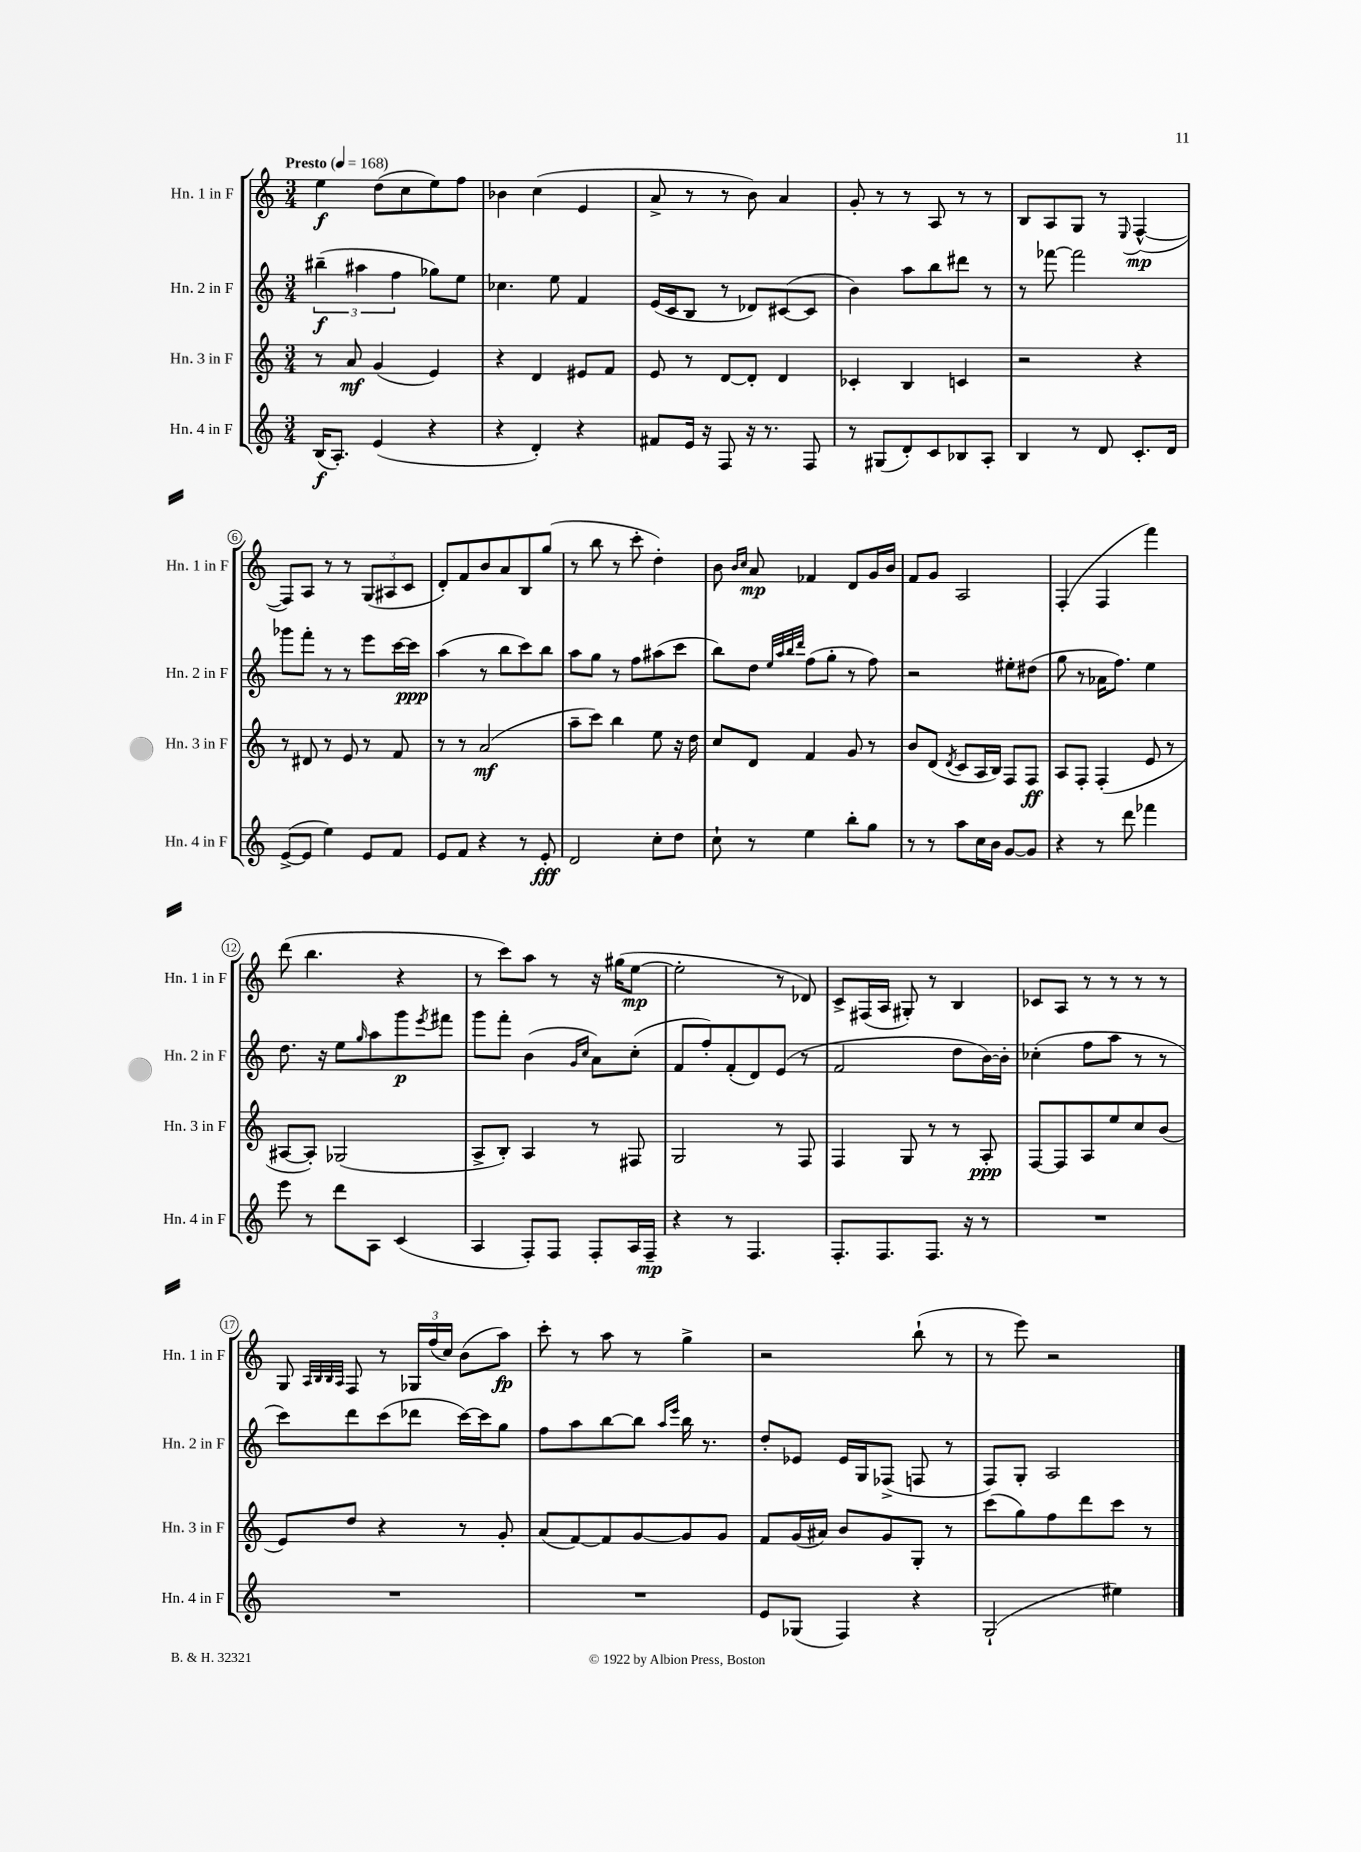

**kern	**dynam	**kern	**dynam	**kern	**dynam	**kern	**dynam
*part4	*part4	*part3	*part3	*part2	*part2	*part1	*part1
*staff4	*staff4	*staff3	*staff3	*staff2	*staff2	*staff1	*staff1
*I"Hn. 4 in F	*	*I"Hn. 3 in F	*	*I"Hn. 2 in F	*	*I"Hn. 1 in F	*
*I'Hn. 4 in F	*	*I'Hn. 3 in F	*	*I'Hn. 2 in F	*	*I'Hn. 1 in F	*
*clefG2	*	*clefG2	*	*clefG2	*	*clefG2	*
*k[]	*	*k[]	*	*k[]	*	*k[]	*
*M3/4	*	*M3/4	*	*M3/4	*	*M3/4	*
*MM168	*	*MM168	*	*MM168	*	*MM168	*
=1	=1	=1	=1	=1	=1	=1	=1
!	!	!	!	!	!	!LO:TX:a:B:t=Presto	!
(16B/KL	f	8r	.	(6bb#X~\	f	4ee\	f
8.A'/J)	.	.	.	.	.	.	.
.	.	8a/	mf	.	.	.	.
.	.	.	.	6aa#X\	.	.	.
(4e/	.	(4g/	.	.	.	(8dd\L	.
.	.	.	.	6ff\	.	.	.
.	.	.	.	.	.	8cc\	.
4r	.	4e/)	.	8gg-X\L)	.	8ee\)	.
.	.	.	.	8ee\J	.	8ff\J	.
=2	=2	=2	=2	=2	=2	=2	=2
4r	.	4r	.	4.cc-X\	.	4b-X\	.
4d'/)	.	4d/	.	.	.	(4cc\	.
.	.	.	.	8ee\	.	.	.
4r	.	8e#X/L	.	4f/	.	4e/	.
.	.	8f/J	.	.	.	.	.
=3	=3	=3	=3	=3	=3	=3	=3
8f#X/L	.	8e/	.	(16e/LL	.	8a^/	.
.	.	.	.	16c/J	.	.	.
16e/Jk	.	8r	.	8B/J	.	8r	.
16r	.	.	.	.	.	.	.
8F/	.	[8d/L	.	8r	.	8r	.
16r	.	8d'/J]	.	8d-X/L)	.	8b\)	.
8.r	.	.	.	.	.	.	.
.	.	4d/	.	([8c#X/	.	4a/	.
8F/	.	.	.	8c#/J]	.	.	.
=4	=4	=4	=4	=4	=4	=4	=4
8r	.	4c-X'/	.	4b\)	.	8g'/	.
(8G#X/L	.	.	.	.	.	8r	.
8d'/)	.	4B/	.	8aa\L	.	8r	.
8c/	.	.	.	8bb\	.	8A/	.
8B-X/	.	4cn/	.	8ddd#X\J	.	8r	.
8A'/J	.	.	.	8r	.	8r	.
=5	=5	=5	=5	=5	=5	=5	=5
4B/	.	2r	.	8r	.	8B/L	.
.	.	.	.	[8fff-X\	.	8A/	.
8r	.	.	.	2fff-\]	.	8G/J	.
8d/	.	.	.	.	.	8r	.
.	.	.	.	.	.	8qqE/	.
8.c'/L	.	4r	.	.	.	([4F^^/	mp
16d/Jk	.	.	.	.	.	.	.
!!LO:LB:g=z
=6	=6	=6	=6	=6	=6	=6	=6
([8e^/L	.	8r	.	8ggg-X\L	.	8F/L])	.
8e/J]	.	8d#X/	.	8fff'\J	.	8A/J	.
4ee\)	.	8r	.	8r	.	8r	.
.	.	8e/	.	8r	.	8r	.
8e/L	.	8r	.	8eee\L	.	(12G/L	.
.	.	.	.	.	.	12A#X/	.
8f/J	.	8f/	.	[16ccc\L	.	.	.
.	.	.	.	.	.	12c/J	.
.	.	.	.	16ccc\JJ]	ppp	.	.
=7	=7	=7	=7	=7	=7	=7	=7
8e/L	.	8r	.	(4aa\	.	8d'/L)	.
8f/J	.	8r	.	.	.	8f/	.
4r	.	(2a/	mf	8r	.	8b/	.
.	.	.	.	8bb\L	.	8a/	.
8r	.	.	.	8ccc\)	.	8B/	.
8e'/	fff	.	.	8bb\J	.	(8gg/J	.
=8	=8	=8	=8	=8	=8	=8	=8
2d/	.	8aa~\L	.	8aa\L	.	8r	.
.	.	8ccc\J)	.	8gg\J	.	8bb\	.
.	.	4bb\	.	8r	.	8r	.
.	.	.	.	8ff\L	.	8ccc'\	.
8cc'\L	.	8ee\	.	(8aa#X\	.	4dd'\)	.
8dd\J	.	16r	.	8ccc\J	.	.	.
.	.	16dd\	.	.	.	.	.
=9	=9	=9	=9	=9	=9	=9	=9
8cc`\	.	8cc/L	.	8bb\L)	.	8b\	.
.	.	.	.	.	.	16qqb/LL	.
.	.	.	.	.	.	16qqcc/JJ	.
8r	.	8d/J	.	8dd\J	.	8a/	mp
.	.	.	.	32qqee/LLL	.	.	.
.	.	.	.	32qqaa/	.	.	.
.	.	.	.	32qqbb/	.	.	.
.	.	.	.	32qqddd/JJJ	.	.	.
4ee\	.	4f/	.	(8ff\L	.	4f-X/	.
.	.	.	.	8gg'\J	.	.	.
8bb'\L	.	8g/	.	8r	.	8d/L	.
8gg\J	.	8r	.	8ff\)	.	16g/L	.
.	.	.	.	.	.	16b/JJ	.
=10	=10	=10	=10	=10	=10	=10	=10
8r	.	8b/L	.	2r	.	8f/L	.
8r	.	(8d/J	.	.	.	8g/J	.
.	.	8qd/	.	.	.	.	.
8aa\L	.	8c/L	.	.	.	2A/	.
16cc\L	.	16A/L	.	.	.	.	.
16b\JJ	.	16B/JJ)	.	.	.	.	.
[8g/L	.	8F/L	.	8ee#X'\L	.	.	.
8g/J]	.	8F/J	ff	(8dd#X\J	.	.	.
=11	=11	=11	=11	=11	=11	=11	=11
4r	.	8A/L	.	8gg\	.	(4F'/	.
.	.	8F'/J	.	8r	.	.	.
8r	.	(4F'/	.	16a-X\KL	.	4F/	.
.	.	.	.	8.ff\J)	.	.	.
8ddd\	.	.	.	.	.	.	.
4fff-X\	.	8e/	.	4ee\	.	4fff\)	.
.	.	8r	.	.	.	.	.
!!LO:LB:g=z
=12	=12	=12	=12	=12	=12	=12	=12
8eee\	.	[8A#X/L	.	8.dd\	.	(8ddd\	.
8r	.	8A#'/J])	.	.	.	4.bb\	.
.	.	.	.	16r	.	.	.
8ddd\L	.	(2G-X/	.	8ee\L	.	.	.
.	.	.	.	16qqgg/	.	.	.
8A\J	.	.	.	8aa\	.	.	.
(4c/	.	.	.	8ggg\	p	4r	.
.	.	.	.	8qeee/	.	.	.
.	.	.	.	8fff#X\J	.	.	.
=13	=13	=13	=13	=13	=13	=13	=13
4A/	.	8A^/L	.	8ggg\L	.	8r	.
.	.	8B'/J)	.	8fff'\J	.	8ccc\L)	.
8F'/L)	.	4A/	.	(4b\	.	8aa\J	.
8F/J	.	.	.	.	.	8r	.
.	.	.	.	16qqg/LL	.	.	.
.	.	.	.	16qqcc/JJ	.	.	.
8F'/L	.	8r	.	8a\L)	.	16r	.
.	.	.	.	.	.	(16gg#X\KL	.
16A/L	.	8F#X/	.	(8cc'\J	.	[8ee\J	mp
16F~/JJ	mp	.	.	.	.	.	.
=14	=14	=14	=14	=14	=14	=14	=14
4r	.	2G/	.	8f/L	.	2ee'\]	.
.	.	.	.	8ff'/)	.	.	.
8r	.	.	.	(8f'/	.	.	.
4.F/	.	.	.	8d/)	.	.	.
.	.	8r	.	(8e/J	.	8r	.
.	.	8F/	.	8r	.	8d-X/)	.
=15	=15	=15	=15	=15	=15	=15	=15
8.F'/L	.	4F/	.	2f/	.	8c^/L	.
.	.	.	.	.	.	(16F#X/L	.
8.F/	.	.	.	.	.	16A/JJ	.
.	.	8G/	.	.	.	8G#X'/)	.
8.F/J	.	8r	.	.	.	8r	.
.	.	8r	.	8dd\L	.	4B/	.
16r	.	.	.	.	.	.	.
8r	.	8A'/	ppp	[16b\L)	.	.	.
.	.	.	.	16b'\JJ]	.	.	.
=16	=16	=16	=16	=16	=16	=16	=16
2.r	.	[8F/L	.	(4cc-X'\	.	8c-X/L	.
.	.	8F/]	.	.	.	8A/J	.
.	.	8A/	.	8ff\L	.	8r	.
.	.	8ee/	.	8aa\J	.	8r	.
.	.	8cc/	.	8r	.	8r	.
.	.	(8b/J	.	8r	.	8r	.
!!LO:LB:g=z
=17	=17	=17	=17	=17	=17	=17	=17
2.r	.	8e/L)	.	8ccc\L)	.	8G/	.
.	.	.	.	.	.	32qqA/LLL	.
.	.	.	.	.	.	32qqB/	.
.	.	.	.	.	.	32qqB/	.
.	.	.	.	.	.	32qqA/JJJ	.
.	.	8dd/J	.	8ddd\	.	8F/	.
.	.	4r	.	(8ccc\	.	8r	.
.	.	.	.	8ddd-X\J	.	24G-X/LL	.
.	.	.	.	.	.	(24ff/	.
.	.	.	.	.	.	24cc/JJ)	.
.	.	8r	.	[16ccc\LL)	.	(8b\L	.
.	.	.	.	16ccc\J]	.	.	.
.	.	8g'/	.	8gg\J	.	8aa\J)	fp
=18	=18	=18	=18	=18	=18	=18	=18
2.r	.	(8a/L	.	8ff\L	.	8ccc'\	.
.	.	[8f/)	.	8aa\	.	8r	.
.	.	8f/]	.	[8bb\	.	8aa\	.
.	.	[8g/	.	8bb\J]	.	8r	.
.	.	.	.	16qqaa/LL	.	.	.
.	.	.	.	16qqeee/JJ	.	.	.
.	.	8g/]	.	16bb\	.	4gg^\	.
.	.	.	.	8.r	.	.	.
.	.	8g/J	.	.	.	.	.
=19	=19	=19	=19	=19	=19	=19	=19
8e/L	.	8f/L	.	8dd'/L	.	2r	.
(8G-X/J	.	(16g/L	.	8e-X/J	.	.	.
.	.	16a#X/JJ)	.	.	.	.	.
4F/)	.	8b/L	.	16e-/LL	.	.	.
.	.	.	.	16G/J	.	.	.
.	.	8g/	.	(8F-X^/J	.	.	.
4r	.	8G'/J	.	8Fn/	.	(8bb`\	.
.	.	8r	.	8r	.	8r	.
=20	=20	=20	=20	=20	=20	=20	=20
(2G`/	.	(8ccc\L	.	8F/L)	.	8r	.
.	.	8gg\)	.	8G'/J	.	8eee\)	.
.	.	8ff\	.	2A/	.	2r	.
.	.	8ddd\	.	.	.	.	.
4ee#X\)	.	8ccc\J	.	.	.	.	.
.	.	8r	.	.	.	.	.
==	==	==	==	==	==	==	==
*-	*-	*-	*-	*-	*-	*-	*-
